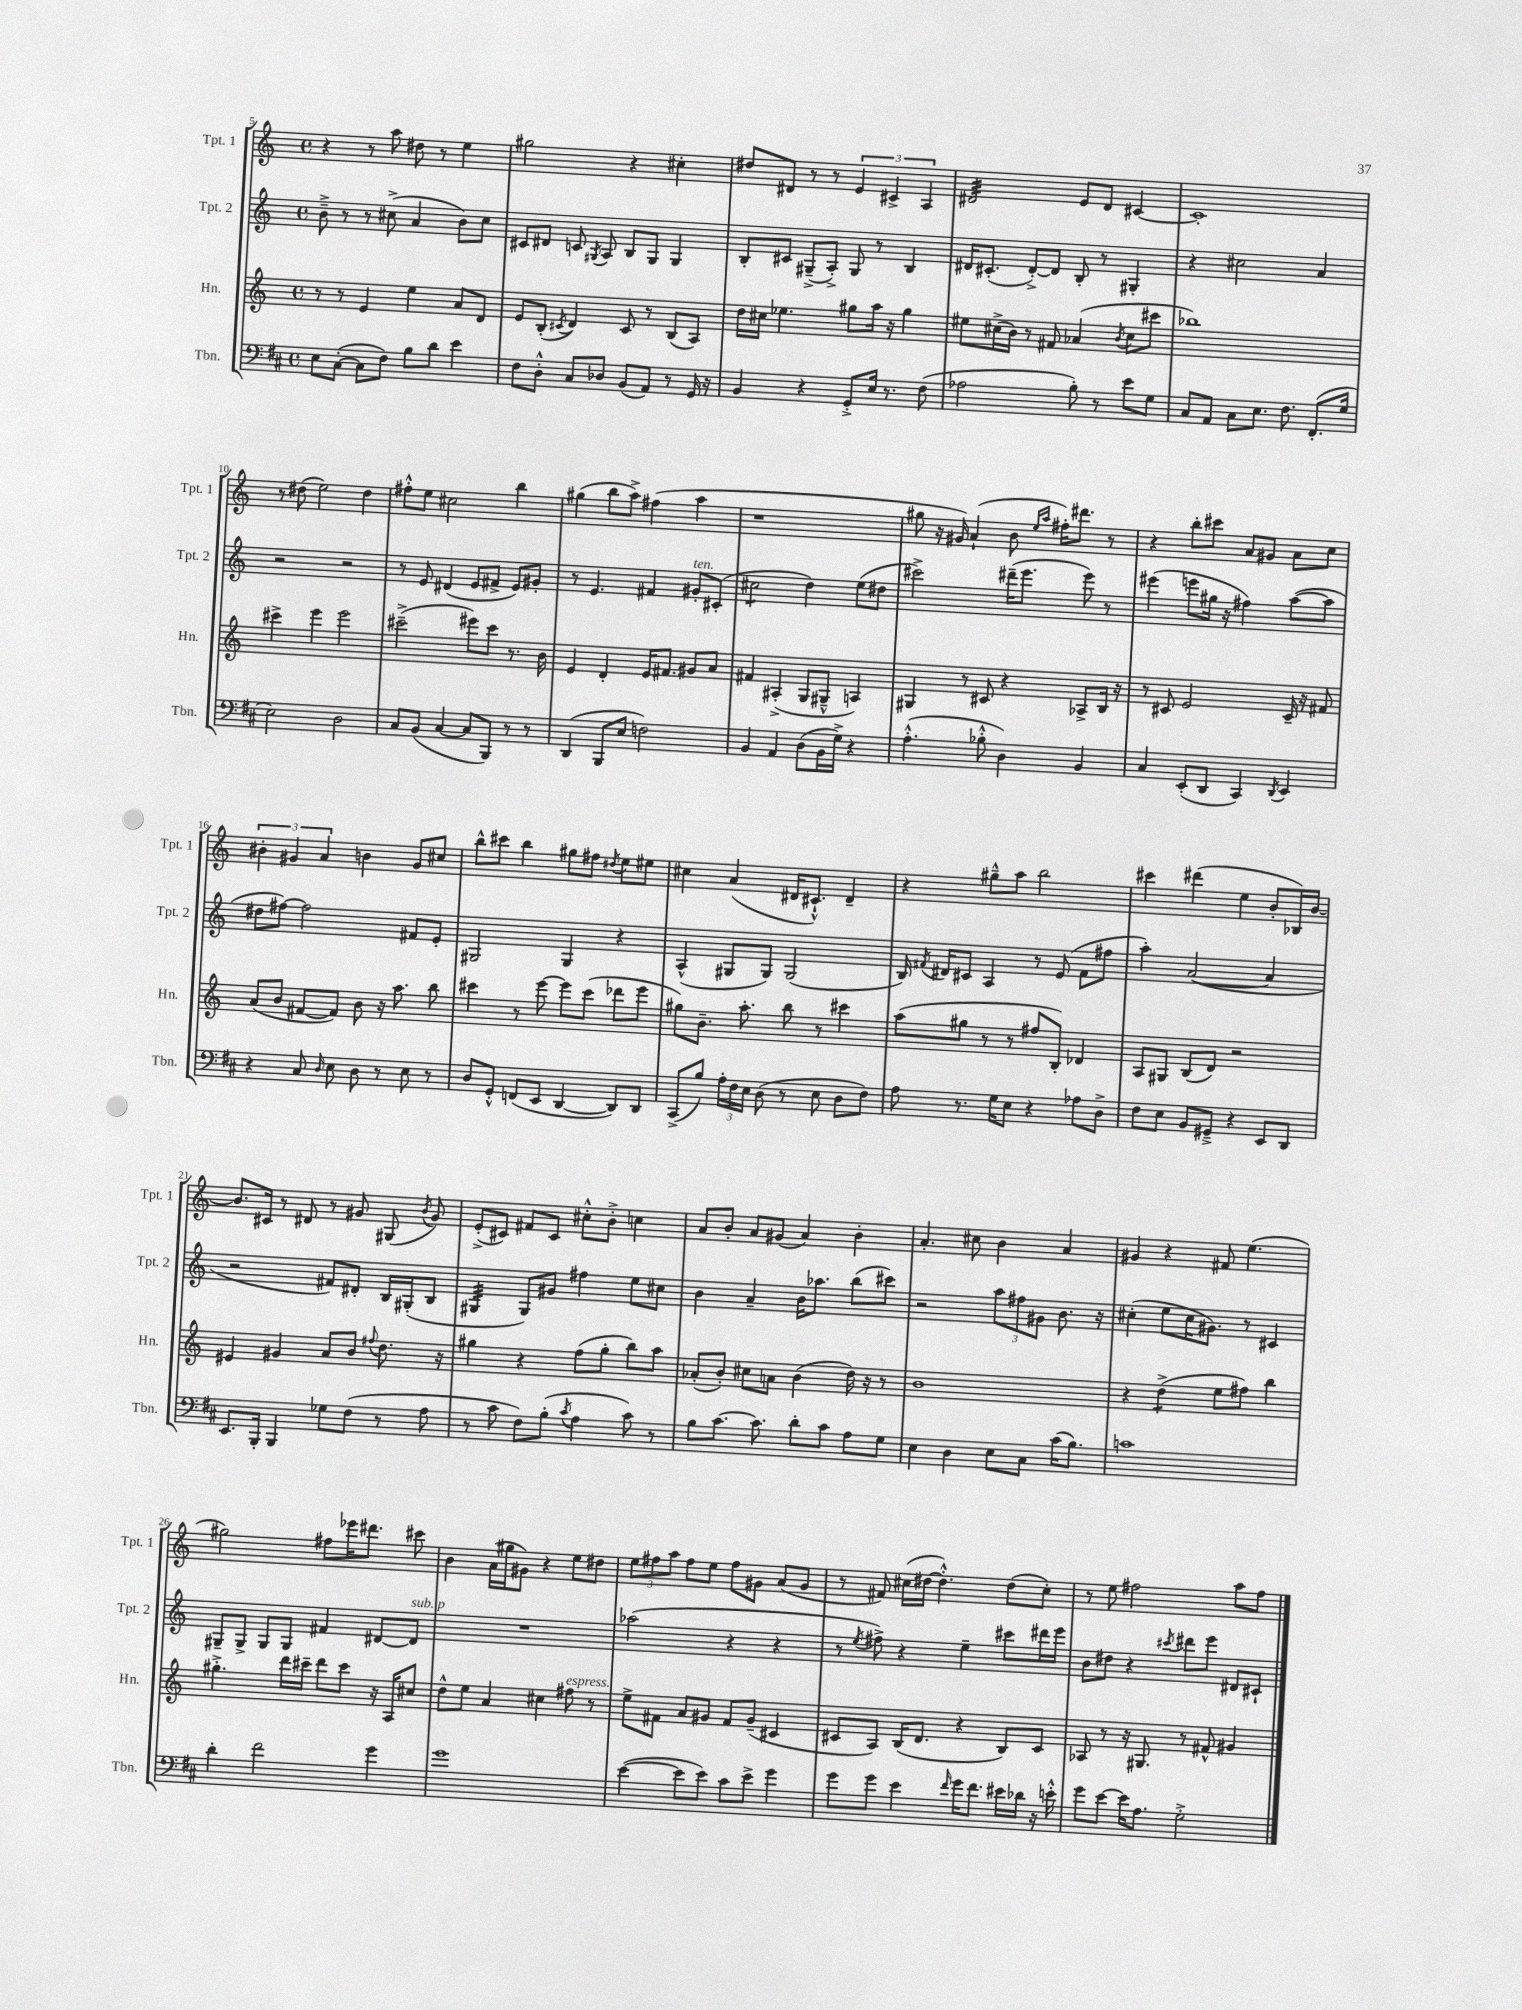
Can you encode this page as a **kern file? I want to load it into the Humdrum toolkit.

**kern	**kern	**kern	**kern
*staff4	*staff3	*staff2	*staff1
*clefF4	*clefG2	*clefG2	*clefG2
*k[f#c#]	*k[]	*k[]	*k[]
*M4/4	*M4/4	*M4/4	*M4/4
*met(c)	*met(c)	*met(c)	*met(c)
8E	8r	8b~^	4r
([8C#'	8r	8r	.
8C#]	4e	8r	8r
8F#)	.	(8cc#^	8aa
8B	4ee	4a	8dd#
8d	.	.	8r
4e	8a	8b)	4ee
.	8d	8cc#	.
=	=	=	=
8F#	8e	8c#	2gg#
8D'^^	(8B'	8d#	.
.	8qc#	.	.
8C#	4d)	8c	.
.	.	8qG#	.
8D-	.	8A	.
(8BB	8c#	8B	4r
8AA)	8r	8G#	.
8r	(8B	4G#	4cc#'
16GG	8A)	.	.
16r	.	.	.
=	=	=	=
4BB	16dd	8B'	8dd#
.	16cc#	.	.
.	4.ee-	8c#	8d#
4r	.	(8G#~^	8r
.	.	8A'^)	8r
8GG'^	8gg#	8G#	6e
16E	16aa	8r	.
.	.	.	6c#^
8.r	16r	.	.
.	4gg#	4B	.
.	.	.	6A
(8F#	.	.	.
=	=	=	=
2A-	8ee#	16d#	2d#
.	.	(8.c#'	.
.	(16cc#^	.	.
.	16b)	.	.
.	8r	[8d#'^)	.
.	8f#	8d#]	.
8B')	(4a-	8B'	8e
8r	.	8r	8d#
.	8qb	.	.
8e	8cc#	4G#'	[4c#
8G	8ccc#	.	.
=	=	=	=
8C#	1bb-)	4r	1c#']
8AA	.	.	.
8C#	.	2cc#	.
8.E	.	.	.
8.F#	.	.	.
(8.FF#'	.	4a	.
16G	.	.	.
=	=	=	=
2E)	4ccc#^	2r	8r
.	.	.	(8dd#
.	4eee	.	2ee)
2D	2eee	2r	.
.	.	.	4dd#
=	=	=	=
8C#	(2ccc#~^	8r	8ff#'^^
(8BB	.	8e	8ee
[4C#	.	(4d#	2cc#
8C#]	8eee#)	8e	.
8BBB)	8ccc#	8f#^	.
8r	8.r	8e)	4bb
8r	.	8g#'	.
.	16b	.	.
=	=	=	=
(4DD	4e	8r	(4gg#
.	.	4.e	.
8BBB	4d'	.	8bb
8E	.	.	8aa^)
2F)	16e	4f#	(4ff#
.	8.f#	.	.
.	8g#	8g#'	4aa
.	8a	(8c#'	.
=	=	=	=
4BB	4f#	2cc#	1r
4AA	(4A#'^	.	.
(8D	8G	4dd)	.
16BB	8G#~^^	.	.
16G^)	.	.	.
4r	4A)	(8ee	.
.	.	8dd#	.
=	=	=	=
(4.A'^^	4G#	2ccc#^)	8gg#
.	.	.	16r
.	.	.	16g#)
.	8r	.	(4a`
8B-'^^	8c#	.	.
4D)	4r	(16ddd#~	8b
.	.	8.eee	.
.	.	.	16qqee
.	.	.	16qqaa
.	.	.	16ff#')
.	.	.	8.ddd#
4BB	8A-^	8eee)	.
.	16B	8r	8r
.	16r	.	.
=	=	=	=
4C#	8r	(4eee#	4r
.	8c#	.	.
(8EE'	2e	8eee	8bb'
8DD	.	16gg#	8ccc#
.	.	16r	.
4CC#)	.	4ff#)	8a
.	.	.	8g#
8qDD	.	.	.
4EE	16c#~	([8aa	8a
.	16r	.	.
.	8f#	8aa]	8cc
=	=	=	=
4r	(8a	8dd#	6b#'
.	8b	[8ff#)	.
.	.	.	6g#
8C#	[8f#	2ff#]	.
.	.	.	6a
16qqD	.	.	.
8E	8f#])	.	.
8D	8b	.	4b
8r	16r	.	.
.	8.aa	.	.
8E	.	8f#	8g#
8r	8bb	8e'	8cc#
=	=	=	=
8D	4ccc#	2G#	8bb^^
8GG'^^	.	.	8ccc#
(8FF	8r	.	4bb
8EE	[8eee	.	.
[4DD	8eee]	4G#	8gg#
.	(8ccc#	.	8ff#
.	.	.	8qdd#
8DD])	8ddd-	4r	8ee
8DD	8eee	.	8ee#
=	=	=	=
(8CC#^	8gg#)	(4A^^	4cc#
8B)	8.b~	.	.
24A'	.	8G#	(4a
24F#	.	.	.
.	8.aa'	.	.
24E	.	.	.
(8D	.	8G#)	.
8r	8bb	(2G#	16d#
.	.	.	8.c#`^^)
8E	8r	.	.
8D	4ccc#	.	4d#~
8F#)	.	.	.
=	=	=	=
8A	(8aa	16B)	4r
.	.	8qf#	.
.	.	16d#	.
8.r	8gg#	8c#	.
.	8r	4A	8gg#~^^
16G	.	.	.
8E	8r	.	8aa
4r	8ff#	8r	2bb
.	8B')	(8e	.
8A-	4d-	8f#	.
8D^	.	8ff#	.
=	=	=	=
8F#	8A	4aa')	4ccc#
8E	8G#	.	.
8BB	(8B	([2a	(4ddd#
8GG#~^	8d)	.	.
4r	2r	.	4ee
8EE	.	4a]	8b'
8DD	.	.	16B-)
.	.	.	[16b
=	=	=	=
8.EE	4e#	2r	8.b]
16BBB'	.	.	16c#
4BBB	4g#	.	8r
.	.	.	8d#
8G-	8a	8f#)	8r
(8F#	8b	8d#'	8g#
.	8qqff#	.	.
8r	8.dd	16B	(8G#
.	.	(16G#'	.
.	.	.	8qb
8A	.	8B	8g#)
.	16r	.	.
=	=	=	=
8r	4gg#	4G#	(8e'^
8c#	.	.	8c#)
8F#)	4r	8G#)	8f#
(8B'	.	8g#	8c#
8qc#	.	.	.
4A	(8ff	4ff#	8cc#'^^
.	8gg#'	.	8b'^
8c#)	8bb)	8ee	4cc
8r	8aa	8cc#	.
=	=	=	=
8B	(8a-'	4b	8a
[8.c#	8b')	.	8b'
.	8cc#	4a~	8a
8.c#]	.	.	.
.	8a	.	(8g#
8d'	(4b	16b	4a)
.	.	8.aa-	.
8c#	.	.	.
8A	16dd)	(8bb	4b'
.	16r	.	.
8G	8r	8ccc#)	.
=	=	=	=
4E	1b	2r	4.a'
4D	.	.	.
.	.	.	8cc#
8E	.	12aa	4b
.	.	12ff#	.
8C#	.	.	.
.	.	12g#	.
(16c#	.	8.b	4a
8.B)	.	.	.
.	.	16r	.
=	=	=	=
1c	4r	(4cc#'	4g#
.	(4dd^	8ee	4r
.	.	16cc#	.
.	.	8.g#)	.
.	8ee	.	8f#
.	8ff#)	8r	(4.ee
.	4bb	4c#	.
=	=	=	=
4d'	4.gg#'^	8G#~	2gg#)
.	.	8G#^	.
2f#	.	8G#	.
.	16ddd	8G#	.
.	16ccc#~	.	.
.	8ddd	4f#	8ff#
.	8ccc#	.	16eee-
.	.	.	8.ddd#
4g	16r	[8d#	.
.	16A	.	.
.	8cc#	8d#]	8ccc#
=	=	=	=
1g	8dd^^	1r	4b
.	8ee	.	.
.	4a	.	(16a
.	.	.	16gg#
.	.	.	8g#)
.	4cc#	.	4r
.	8ff#	.	8ee
.	8r	.	8dd#
=	=	=	=
([4e	8ee^	(2aa-	12ee
.	.	.	12ff#
.	8f#	.	.
.	.	.	12aa
8e]	8a	.	8ff#
8e)	8g#	.	8ee
8c#	8f#	4r	8ff#
8e^	(8g#~	.	8g#
4g	4c#	4r	(8a
.	.	.	8g#
=	=	=	=
8g	8c#	8r	8r
.	.	8qee	.
8g	8A)	8ff#^)	8f#)
4e	(16B	4r	(16cc#
.	8.d	.	[16dd#
.	.	.	4.dd#'^^])
16qqf#	.	.	.
16g	4r	4ee~	.
8.f#	.	.	.
16e#	8B)	8ccc#	(8dd#
16d-	.	.	.
16r	8c#	16ddd#	8cc#')
16e'^^	.	16eee	.
=	=	=	=
8g	8A-	8b	8r
[8e	8r	8dd#	8ee
16e]	16r	4r	2ff#
8.A	8.G#	.	.
.	.	8qccc#	.
2G'^	8r	8ddd#	.
.	8f#^^	8eee	.
.	4g#	8d#	8aa
.	.	8c#`	8ff#
==	==	==	==
*-	*-	*-	*-
